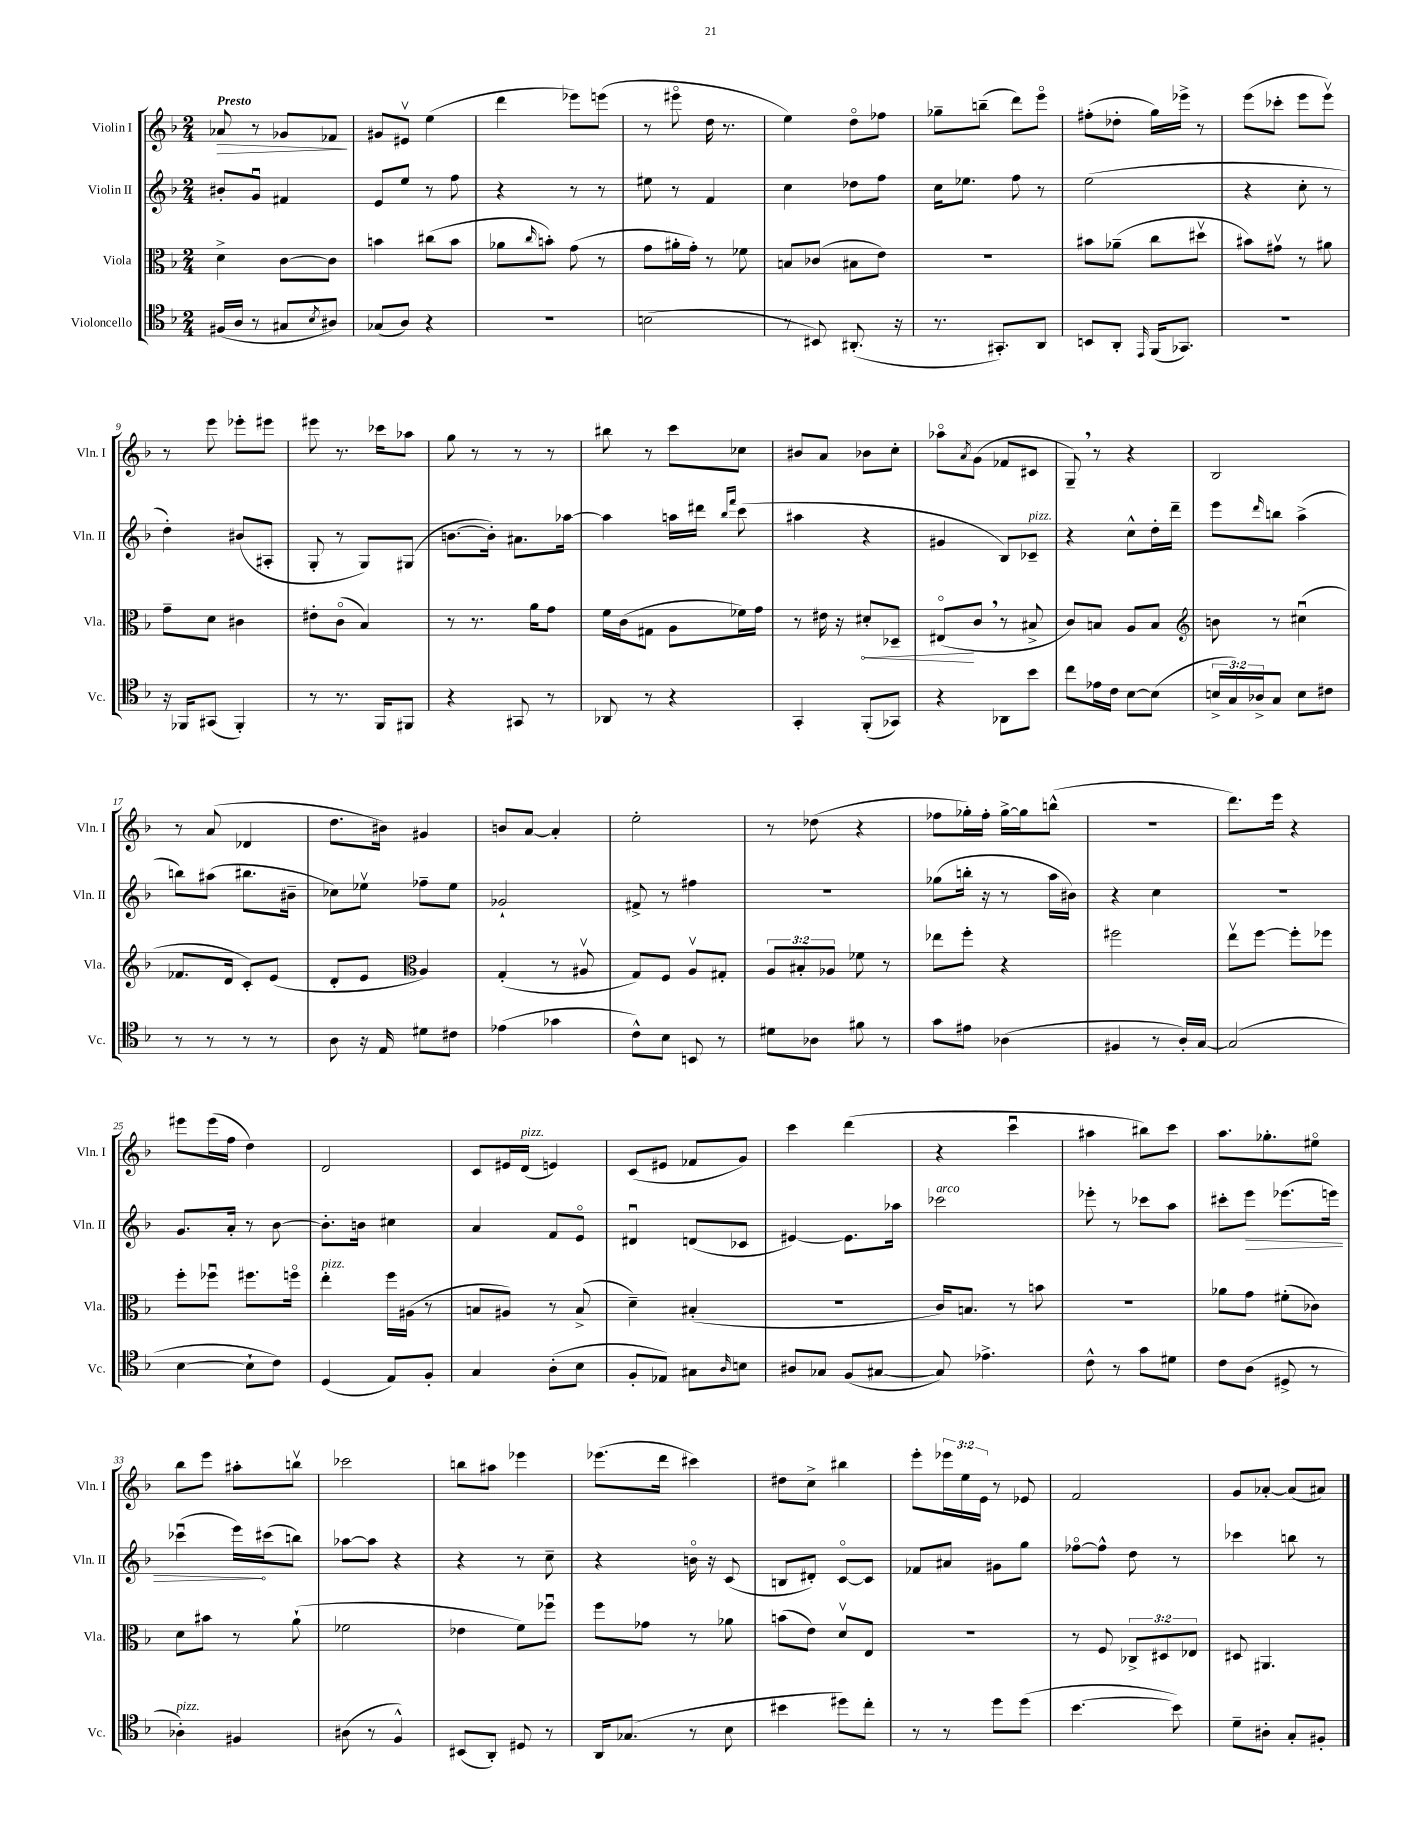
<<
\new StaffGroup <<
\new Staff = "s0" \with { instrumentName = "Violin I" shortInstrumentName = "Vln. I" } {
    \clef treble \key f \major \numericTimeSignature \time 2/4 \override Staff.TupletNumber.text = #tuplet-number::calc-fraction-text \tempo "Presto"
    aes'8\> r8 ges'8 fes'8\! |
    gis'8 eis'8\upbow e''4( |
    d'''4 ees'''8) e'''8( |
    r8 eis'''8\flageolet d''16 r8. |
    e''4) d''8\flageolet fes''8 |
    ges''8-- b''8--( d'''8) e'''8\flageolet |
    fis''8-.( des''8-. g''16) ees'''16-> r8 |
    e'''8( ces'''8-. e'''8 e'''8\upbow) |
    r8 e'''8 ees'''8-. eis'''8 |
    eis'''8 r8. ces'''16 aes''8 |
    g''8 r8 r8 r8 |
    bis''8 r8 c'''8 ces''8 |
    bis'8 a'8 bes'8 c''8-. |
    aes''8\flageolet \acciaccatura { a'8 } g'8( fes'8 cis'8 |
    g8--) \breathe r8 r4 |
    bes2 |
    r8 a'8( des'4 |
    d''8. bis'16) gis'4 |
    b'8 a'8~ a'4-. |
    e''2-. |
    r8 des''8( r4 |
    fes''8 ges''16-.) fes''16-. ges''16~-> ges''16 b''8-^( |
    R2 |
    d'''8.) e'''16 r4 |
    eis'''8 eis'''16( f''16 d''4) |
    d'2 |
    c'8 eis'16 d'16^\markup { \italic "pizz." }( e'4) |
    c'8( eis'8 fes'8 g'8) |
    c'''4 d'''4( |
    r4 c'''4\downbow |
    ais''4 bis''8) c'''8 |
    a''8. ges''8.-. eis''8\flageolet |
    bes''8 e'''8 ais''8-. b''8\upbow |
    ces'''2 |
    b''8 ais''8 ees'''4 |
    ees'''8.( d'''16 cis'''4) |
    dis''8 c''8-> bis''4 |
    e'''8-. \tuplet 3/2 { ees'''16 e''16 e'16 } r8 ees'8 |
    f'2 |
    g'8 aes'8~-. aes'8( ais'8) \bar "|." |
}
\new Staff = "s1" \with { instrumentName = "Violin II" shortInstrumentName = "Vln. II" } {
    \clef treble \key f \major \numericTimeSignature \time 2/4
    bis'8-. g'8\downbow fis'4 |
    e'8 e''8 r8 f''8 |
    r4 r8 r8 |
    eis''8 r8 f'4 |
    c''4 des''8 f''8 |
    c''16 ees''8. f''8 r8 |
    e''2( |
    r4 c''8-. r8 |
    d''4-.) bis'8( ais8-. |
    g8-. r8 g8) gis8( |
    b'8.~ b'16-.) ais'8. aes''16~ |
    aes''4 a''16 dis'''16 \grace { bes''16 f'''16 } c'''8( |
    ais''4 r4 |
    gis'4 bes8) ces'8--^\markup { \italic "pizz." } |
    r4 c''8-^ d''16-. d'''16-- |
    e'''8 \grace { d'''16 } b''8 a''4->( |
    b''8) ais''8( bis''8. bis'16-- |
    ces''8) ees''8\upbow fes''8-- ees''8 |
    ges'2-! |
    fis'8-> r8 fis''4 |
    R2 |
    ges''8( b''16-. r16 r8 a''16 bis'16) |
    r4 c''4 |
    r2 |
    g'8. a'16-. r8 bes'8~ |
    bes'8.-. b'16 cis''4 |
    a'4 f'8 e'8\flageolet |
    dis'4\downbow d'8( ces'8 |
    eis'4~) eis'8. aes''16 |
    ces'''2^\markup { \italic "arco" } |
    ees'''8-. r8 ces'''8 a''8 |
    cis'''8-. \once \override Hairpin.circled-tip = ##t e'''8\> ees'''8.( e'''16) |
    ces'''4\downbow( e'''16\!) cis'''16( b''8) |
    aes''8~ aes''8 r4 |
    r4 r8 c''8-- |
    r4 b'16\flageolet r16 c'8( |
    b8 dis'8-.) c'8~\flageolet c'8 |
    fes'8 ais'8 gis'8 g''8 |
    fes''8~\flageolet fes''8-^ d''8 r8 |
    ces'''4 b''8 r8 \bar "|." |
}
\new Staff = "s2" \with { instrumentName = "Viola" shortInstrumentName = "Vla." } {
    \clef alto \key f \major \numericTimeSignature \time 2/4 \override Staff.TupletNumber.text = #tuplet-number::calc-fraction-text
    d'4-> c'8~ c'8 |
    b'4 cis''8( b'8 |
    aes'8 \grace { c''16 } b'8-.) g'8( r8 |
    g'8 ais'16-. g'16-.) r8 fes'8 |
    b8 ces'8( bis8 e'8) |
    R2 |
    bis'8 aes'8--( c''8 dis''8\upbow |
    bis'8) gis'8\upbow r8 ais'8 |
    g'8-- d'8 cis'4 |
    eis'8-. c'8\flageolet( bes4) |
    r8 r8. a'16 g'8 |
    f'16 c'16( gis8 a8 fes'16) g'16 |
    r8 eis'16 r16 \once \override Hairpin.circled-tip = ##t dis'8-.\< des8-- |
    eis8\flageolet\!( c'8 \breathe r8 bis8-> |
    c'8) b8 a8 b8 |
    \clef treble b'8 r8 cis''4\downbow( |
    fes'8. d'16 c'8-.) e'8( |
    d'8-. e'8 \clef alto a4) |
    g4-.( r8 ais8\upbow |
    g8) f8 a8\upbow gis8-. |
    \tuplet 3/2 { a8 bis8-. aes8 } fes'8 r8 |
    ees''8 f''8-. r4 |
    fis''2 |
    e''8\upbow f''8~ f''8-. fes''8 |
    f''8-. fes''8\downbow fis''8. f''16\flageolet |
    e''4-.^\markup { \italic "pizz." } f''16 ais16( r8 |
    b8 ais8) r8 b8->( |
    d'4--) bis4-.( |
    r2 |
    c'16) b8. r8 b'8 |
    r2 |
    aes'8 g'8 fis'8-.( ces'8) |
    d'8 bis'8 r8 a'8-!( |
    fes'2 |
    ees'4 f'8) fes''8\downbow |
    f''8 ges'8 r8 aes'8 |
    b'8( e'8) d'8\upbow e8 |
    R2 |
    r8 f8 \tuplet 3/2 { ces8-> dis8 ees8 } |
    dis8 ais,4. \bar "|." |
}
\new Staff = "s3" \with { instrumentName = "Violoncello" shortInstrumentName = "Vc." } {
    \clef tenor \key f \major \numericTimeSignature \time 2/4 \override Staff.TupletNumber.text = #tuplet-number::calc-fraction-text
    fis16( a16 r8 gis8 \acciaccatura { bes8 } ais8) |
    ges8( a8) r4 |
    R2 |
    b2( |
    r8 bis,8) ais,8.-.( r16 |
    r8. gis,8.-.) a,8 |
    b,8 a,8-. \grace { e,16 } f,16( ges,8.) |
    r2 |
    r16 fes,16 gis,8( fes,4-.) |
    r8 r8. f,16 fis,8 |
    r4 gis,8 r8 |
    aes,8 r8 r4 |
    g,4-. f,8-.( ges,8) |
    r4 aes,8 bes'8 |
    c''8 ees'16 c'16 bes8~ bes8( |
    \tuplet 3/2 { b16-> g16) aes16-> } g8 b8 cis'8 |
    r8 r8 r8 r8 |
    a8 r16 e16 dis'8 cis'8 |
    ees'4( ges'4 |
    c'8-^) bes8 b,8 r8 |
    dis'8 aes8 fis'8 r8 |
    g'8 eis'8 aes4( |
    fis4 r8 a16-.) g16~ |
    g2( |
    bes4~ bes8-! c'8) |
    d4( e8) f8-. |
    g4 a8-.( bes8 |
    f8-. ees8) gis8 \grace { a16 } b8 |
    ais8 ges8 f8( gis8~ |
    gis8) ees'4.-> |
    c'8-^ r8 g'8 dis'8 |
    c'8 a8( dis8-> r8 |
    aes4-.^\markup { \italic "pizz." }) fis4 |
    ais8( r8 f4-^) |
    bis,8( a,8-.) dis8 r8 |
    a,16 ges8.( r8 bes8 |
    bis'4 dis''8) c''8-. |
    r8 r8 d''8 d''8( |
    bes'4.~ bes'8) |
    d'8-- ais8-. g8-. fis8-. \bar "|." |
}
>>
>>
